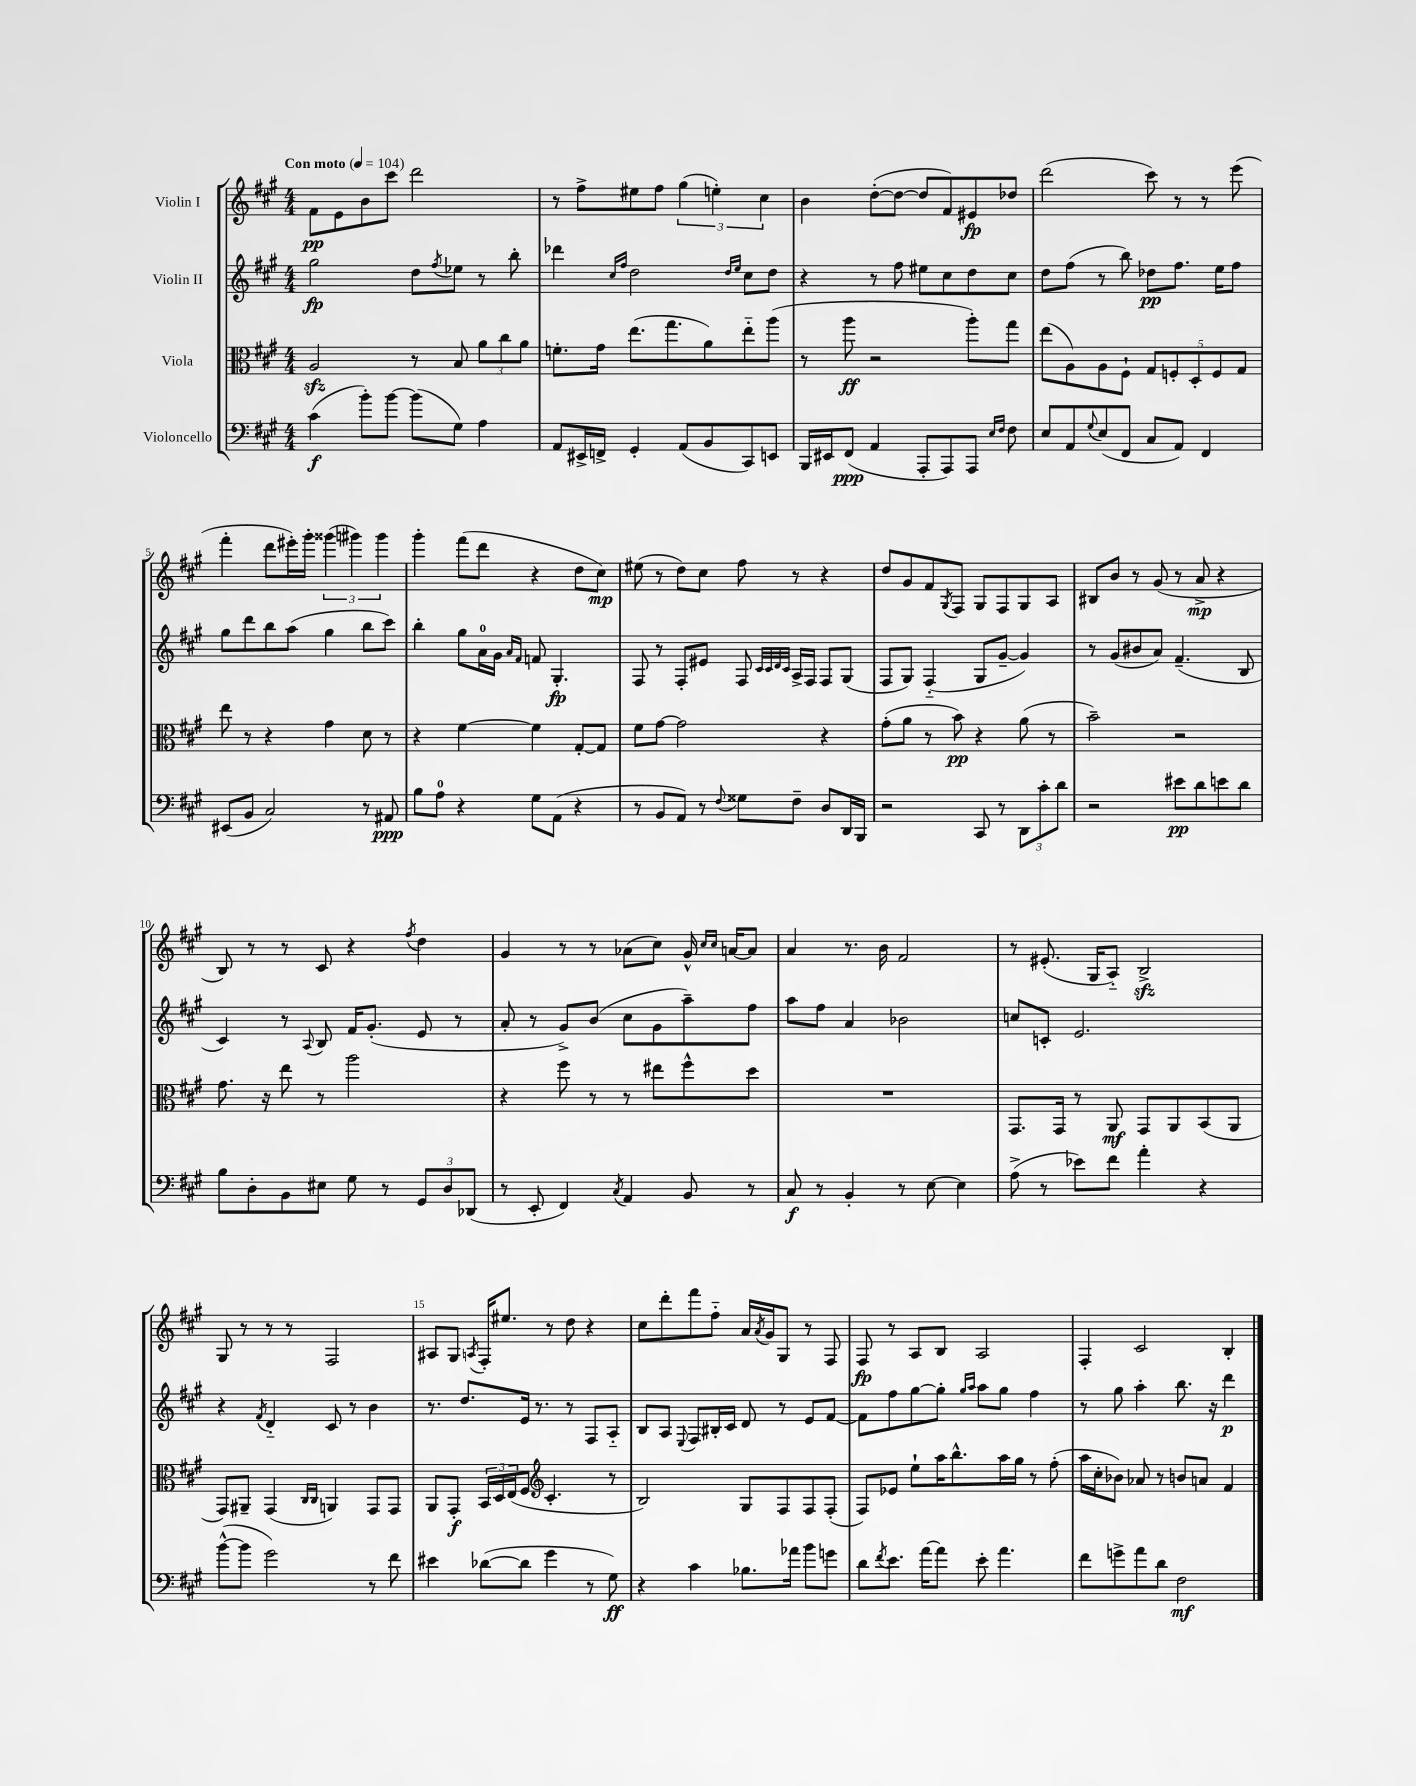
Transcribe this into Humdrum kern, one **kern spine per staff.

**kern	**dynam	**kern	**dynam	**kern	**dynam	**kern	**dynam
*part4	*part4	*part3	*part3	*part2	*part2	*part1	*part1
*staff4	*staff4	*staff3	*staff3	*staff2	*staff2	*staff1	*staff1
*I"Violoncello	*	*I"Viola	*	*I"Violin II	*	*I"Violin I	*
*clefF4	*	*clefC3	*	*clefG2	*	*clefG2	*
*k[f#c#g#]	*	*k[f#c#g#]	*	*k[f#c#g#]	*	*k[f#c#g#]	*
*M4/4	*	*M4/4	*	*M4/4	*	*M4/4	*
*MM104	*	*MM104	*	*MM104	*	*MM104	*
=1	=1	=1	=1	=1	=1	=1	=1
!	!	!	!	!	!	!LO:TX:a:B:t=Con moto	!
(4c#\	f	2Azz/	.	2gg#\	fp	8f#\L	pp
.	.	.	.	.	.	8e\	.
8b'\L)	.	.	.	.	.	8b\	.
[8b\J	.	.	.	.	.	8ccc#\J	.
(8b\L]	.	8r	.	8dd\L	.	2ddd\	.
.	.	.	.	8qff#/	.	.	.
8G#\J)	.	8B/	.	8ee-X\J	.	.	.
4A\	.	12a\L	.	8r	.	.	.
.	.	12cc#\	.	.	.	.	.
.	.	.	.	8bb'\	.	.	.
.	.	12a\J	.	.	.	.	.
=2	=2	=2	=2	=2	=2	=2	=2
8AA/L	.	8.fn'\L	.	4ddd-X\	.	8r	.
16EE#X^/L	.	.	.	.	.	8ff#^\L	.
16FFn^/JJ	.	16g#\Jk	.	.	.	.	.
.	.	.	.	16qqcc#/LL	.	.	.
.	.	.	.	16qqff#/JJ	.	.	.
4GG#'/	.	(8.ee\L	.	2dd\	.	8ee#X\	.
.	.	.	.	.	.	8ff#\J	.
.	.	8.gg#\	.	.	.	.	.
(8AA/L	.	.	.	.	.	(6gg#\	.
8BB/	.	8a\)	.	.	.	.	.
.	.	.	.	.	.	6een'\)	.
.	.	.	.	16qqdd/LL	.	.	.
.	.	.	.	16qqee/JJ	.	.	.
8CC#/)	.	8ee\	.	8cc#\L	.	.	.
.	.	.	.	.	.	6cc#\	.
8EEn/J	.	(8aa\J	.	8dd\J	.	.	.
=3	=3	=3	=3	=3	=3	=3	=3
16BBB/LL	.	8r	.	4r	.	4b\	.
16EE#X/J	.	.	.	.	.	.	.
(8FF#/J	ppp	8aa\	ff	.	.	.	.
4AA/	.	2r	.	8r	.	([8dd'\L	.
.	.	.	.	8ff#\	.	8dd\J_	.
8AAA'/L	.	.	.	8ee#X\L	.	8dd/L]	.
8AAA/)	.	.	.	8cc#\	.	8f#/)	.
8AAA/J	.	8aa'\L)	.	8dd\	.	8e#X/	fp
16qqE/LL	.	.	.	.	.	.	.
16qqF#/JJ	.	.	.	.	.	.	.
8F#\	.	8gg#\J	.	8cc#\J	.	8dd-X/J	.
=4	=4	=4	=4	=4	=4	=4	=4
8E/L	.	(8ee\L	.	8dd\L	.	(2ddd\	.
8AA/	.	8A\)	.	(8ff#\J	.	.	.
8qqG#/	.	.	.	.	.	.	.
(8E/	.	8A\	.	8r	.	.	.
8FF#/J	.	8F#`\J	.	8bb\)	.	.	.
8C#/L	.	10G#/L	.	8dd-X\L	pp	8ccc#\)	.
.	.	10Fn'/	.	.	.	.	.
8AA/J)	.	.	.	8.ff#\J	.	8r	.
.	.	10D'/	.	.	.	.	.
4FF#/	.	.	.	.	.	8r	.
.	.	10F/	.	.	.	.	.
.	.	.	.	16ee\KL	.	.	.
.	.	.	.	8ff#\J	.	(8eee\	.
.	.	10G#/J	.	.	.	.	.
!!LO:LB:g=z
=5	=5	=5	=5	=5	=5	=5	=5
(8EE#X/L	.	8ee\	.	8gg#\L	.	4fff#'\	.
8BB/J	.	8r	.	8ddd\	.	.	.
2C#/)	.	4r	.	8bb\	.	8ddd\L	.
.	.	.	.	(8aa\J	.	16eee#X'\L)	.
.	.	.	.	.	.	16ggg#'\JJ	.
.	.	4g#\	.	4gg#\	.	(6ggg##X\	.
.	.	.	.	.	.	6ggg#X\)	.
8r	.	8d\	.	8bb\L	.	.	.
.	.	.	.	.	.	6ggg#\	.
8AA#X/	ppp	8r	.	8ccc#\J)	.	.	.
=6	=6	=6	=6	=6	=6	=6	=6
8B\L	.	4r	.	4bb'\	.	4ggg#'\	.
8A\J	.	.	.	.	.	.	.
4r	.	[4f#\	.	8gg#\L	.	(8fff#\L	.
.	.	.	.	16a\L	.	8ddd\J	.
.	.	.	.	16g#\JJ	.	.	.
.	.	.	.	16qqa/LL	.	.	.
.	.	.	.	16qqf#/JJ	.	.	.
8G#\L	.	4f#\]	.	8fn/	.	4r	.
(8AA\J	.	.	.	4.G#'/	fp	.	.
4r	.	[8G#'/L	.	.	.	8dd\L	.
.	.	8G#/J]	.	.	.	8cc#\J)	mp
=7	=7	=7	=7	=7	=7	=7	=7
8r	.	8f#\L	.	8F#/	.	(8ee#X\	.
8BB/L	.	[8g#\J	.	8r	.	8r	.
8AA/J)	.	2g#\]	.	8F#'/L	.	8dd\L)	.
8r	.	.	.	8e#X/J	.	8cc#\J	.
8qqF#/	.	.	.	.	.	.	.
8G##X\L	.	.	.	8F#/	.	8ff#\	.
.	.	.	.	32qqc#/LLL	.	.	.
.	.	.	.	32qqc#/	.	.	.
.	.	.	.	32qqd/	.	.	.
.	.	.	.	32qqc#/JJJ	.	.	.
8F#~\J	.	.	.	16A^/LL	.	8r	.
.	.	.	.	16F#/JJ	.	.	.
8D/L	.	4r	.	8F#/L	.	4r	.
16DD/L	.	.	.	(8G#/J	.	.	.
16BBB/JJ	.	.	.	.	.	.	.
=8	=8	=8	=8	=8	=8	=8	=8
2r	.	(8g#'\L	.	8F#/L	.	8dd/L	.
.	.	8a\J	.	8G#/J)	.	8g#/	.
.	.	8r	.	(4F#/	.	8f#/	.
.	.	.	.	.	.	8qG#/	.
.	.	8b\)	pp	.	.	8F#/J	.
8CC#/	.	4r	.	8G#/L	.	8G#/L	.
8r	.	.	.	[8g#~/J	.	8F#/	.
12DD\L	.	(8a\	.	4g#/])	.	8G#/	.
12c#'\	.	.	.	.	.	.	.
.	.	8r	.	.	.	8A/J	.
12d\J	.	.	.	.	.	.	.
=9	=9	=9	=9	=9	=9	=9	=9
2r	.	2b~\)	.	8r	.	8B#X/L	.
.	.	.	.	(8g#/L	.	8b/J	.
.	.	.	.	8b#X/	.	8r	.
.	.	.	.	8a/J)	.	(8g#/	.
8e#X\L	pp	2r	.	(4.f#~/	.	8r	.
8d\	.	.	.	.	.	8a^/	mp
8en\	.	.	.	.	.	4r	.
8d\J	.	.	.	8B/	.	.	.
!!LO:LB:g=z
=10	=10	=10	=10	=10	=10	=10	=10
8B\L	.	8.g#\	.	4c#/)	.	8B/)	.
8D'\	.	.	.	.	.	8r	.
.	.	16r	.	.	.	.	.
8BB\	.	8ee\	.	8r	.	8r	.
.	.	.	.	8qqA/	.	.	.
8E#X\J	.	8r	.	8B/	.	8c#/	.
8G#\	.	2aa\	.	16f#/KL	.	4r	.
.	.	.	.	(8.g#'/J	.	.	.
8r	.	.	.	.	.	.	.
.	.	.	.	.	.	8qff#/	.
12GG#/L	.	.	.	8e/	.	4dd\	.
12D/	.	.	.	.	.	.	.
.	.	.	.	8r	.	.	.
(12DD-X/J	.	.	.	.	.	.	.
=11	=11	=11	=11	=11	=11	=11	=11
8r	.	4r	.	8a'/	.	4g#/	.
8EE'/	.	.	.	8r	.	.	.
4FF#/)	.	8ff#\	.	8g#^/L)	.	8r	.
.	.	8r	.	(8b/J	.	8r	.
8qC#/	.	.	.	.	.	.	.
4AA/	.	8r	.	8cc#\L	.	(8a-X\L	.
.	.	8ee#X\L	.	8g#\	.	8cc#\J)	.
8BB/	.	8ff#^^\	.	8aa~\)	.	16g#^^/	.
.	.	.	.	.	.	16qqcc#/LL	.
.	.	.	.	.	.	16qqcc#/JJ	.
.	.	.	.	.	.	[16an/KL	.
8r	.	8dd\J	.	8ff#\J	.	8a/J]	.
=12	=12	=12	=12	=12	=12	=12	=12
8C#/	f	1r	.	8aa\L	.	4a/	.
8r	.	.	.	8ff#\J	.	.	.
4BB'/	.	.	.	4a/	.	8.r	.
.	.	.	.	.	.	16b\	.
8r	.	.	.	2b-X\	.	2f#/	.
[8E\	.	.	.	.	.	.	.
4E\]	.	.	.	.	.	.	.
=13	=13	=13	=13	=13	=13	=13	=13
(8A^\	.	8.GG#/L	.	8ccn/L	.	8r	.
8r	.	.	.	8cn'/J	.	(8.e#X'/	.
.	.	16GG#/Jk	.	.	.	.	.
8e-X\L)	.	8r	.	2.e/	.	.	.
.	.	.	.	.	.	16G#/KL	.
8f#\J	.	8AA/	mf	.	.	8A/J)	.
4a'\	.	8GG#/L	.	.	.	2Bzz^/	.
.	.	8AA/	.	.	.	.	.
4r	.	(8BB/	.	.	.	.	.
.	.	8AA/J	.	.	.	.	.
!!LO:LB:g=z
=14	=14	=14	=14	=14	=14	=14	=14
([8b^^\L	.	8GG#/L)	.	4r	.	8G#/	.
8b\J]	.	8AA#X~/J	.	.	.	8r	.
.	.	.	.	8qf#/	.	.	.
2g#\)	.	(4GG#/	.	4d/	.	8r	.
.	.	.	.	.	.	8r	.
.	.	16qqC#/LL	.	.	.	.	.
.	.	16qqC#/JJ	.	.	.	.	.
.	.	4AAn/)	.	8c#/	.	2F#/	.
.	.	.	.	8r	.	.	.
8r	.	8GG#/L	.	4b\	.	.	.
8f#\	.	8GG#/J	.	.	.	.	.
=15	=15	=15	=15	=15	=15	=15	=15
4e#X\	.	8AA/L	.	8.r	.	8A#X/L	.
.	.	8GG#'/J	f	.	.	8G#/J	.
.	.	.	.	8.dd/L	.	.	.
.	.	.	.	.	.	8qAn/	.
([8d-X\L	.	24BB/LL	.	.	.	16F#'/KL	.
.	.	24D/	.	.	.	.	.
.	.	.	.	.	.	8.ee#X/J	.
.	.	(24E/J	.	.	.	.	.
8d-\J]	.	8F#/J	.	16e/Jk	.	.	.
.	.	.	.	8.r	.	.	.
*	*	*clefG2	*	*	*	*	*
4g#\	.	4.c#'/	.	.	.	8r	.
.	.	.	.	8r	.	8dd\	.
8r	.	.	.	8F#/L	.	4r	.
8G#\)	ff	8r	.	8A/J	.	.	.
=16	=16	=16	=16	=16	=16	=16	=16
4r	.	2B/)	.	8B/L	.	8cc#\L	.
.	.	.	.	8A/J	.	8ddd'\	.
.	.	.	.	8qqE/	.	.	.
4c#\	.	.	.	8F#/L	.	8fff#\	.
.	.	.	.	16B#X'/L	.	8ff#\J	.
.	.	.	.	16c#/JJ	.	.	.
8.B-X\L	.	8G#/L	.	8d/	.	16a/LL	.
.	.	.	.	.	.	8qa/	.
.	.	.	.	.	.	16g#/J	.
.	.	8F#/	.	8r	.	8G#/J	.
16a-X\Jk	.	.	.	.	.	.	.
8b\L	.	8F#/	.	8e/L	.	8r	.
8gn\J	.	(8F#'/J	.	[8f#/J	.	8F#/	.
=17	=17	=17	=17	=17	=17	=17	=17
8d\L	.	8F#/L)	.	8f#\L]	.	8F#/	fp
8qf#/	.	.	.	.	.	.	.
8.e\J	.	8e-X/J	.	8ff#\	.	8r	.
.	.	8ee`\L	.	[8gg#\	.	8A/L	.
[16a\KL	.	.	.	.	.	.	.
8a\J]	.	16aa\K	.	8gg#'\J]	.	8B/J	.
.	.	8.bb^^\	.	.	.	.	.
.	.	.	.	16qqgg#/LL	.	.	.
.	.	.	.	16qqaa/JJ	.	.	.
8e'\	.	.	.	8aa\L	.	2A/	.
4.a\	.	16aa\L	.	8gg#\J	.	.	.
.	.	16gg#\JJ	.	.	.	.	.
.	.	8r	.	4ff#\	.	.	.
.	.	(8ff#'\	.	.	.	.	.
=18	=18	=18	=18	=18	=18	=18	=18
8f#\L	.	16aa\LL	.	8r	.	4F#'/	.
.	.	16cc#'\J	.	.	.	.	.
8gn^\	.	8b-X\J)	.	8gg#\	.	.	.
8a\	.	8a-X/	.	4aa'\	.	2c#/	.
8d\J	.	8r	.	.	.	.	.
2F#\	mf	8bn/L	.	8.bb\	.	.	.
.	.	8an/J	.	.	.	.	.
.	.	.	.	16r	.	.	.
.	.	4f#/	.	4ddd\	p	4B'/	.
==	==	==	==	==	==	==	==
*-	*-	*-	*-	*-	*-	*-	*-
